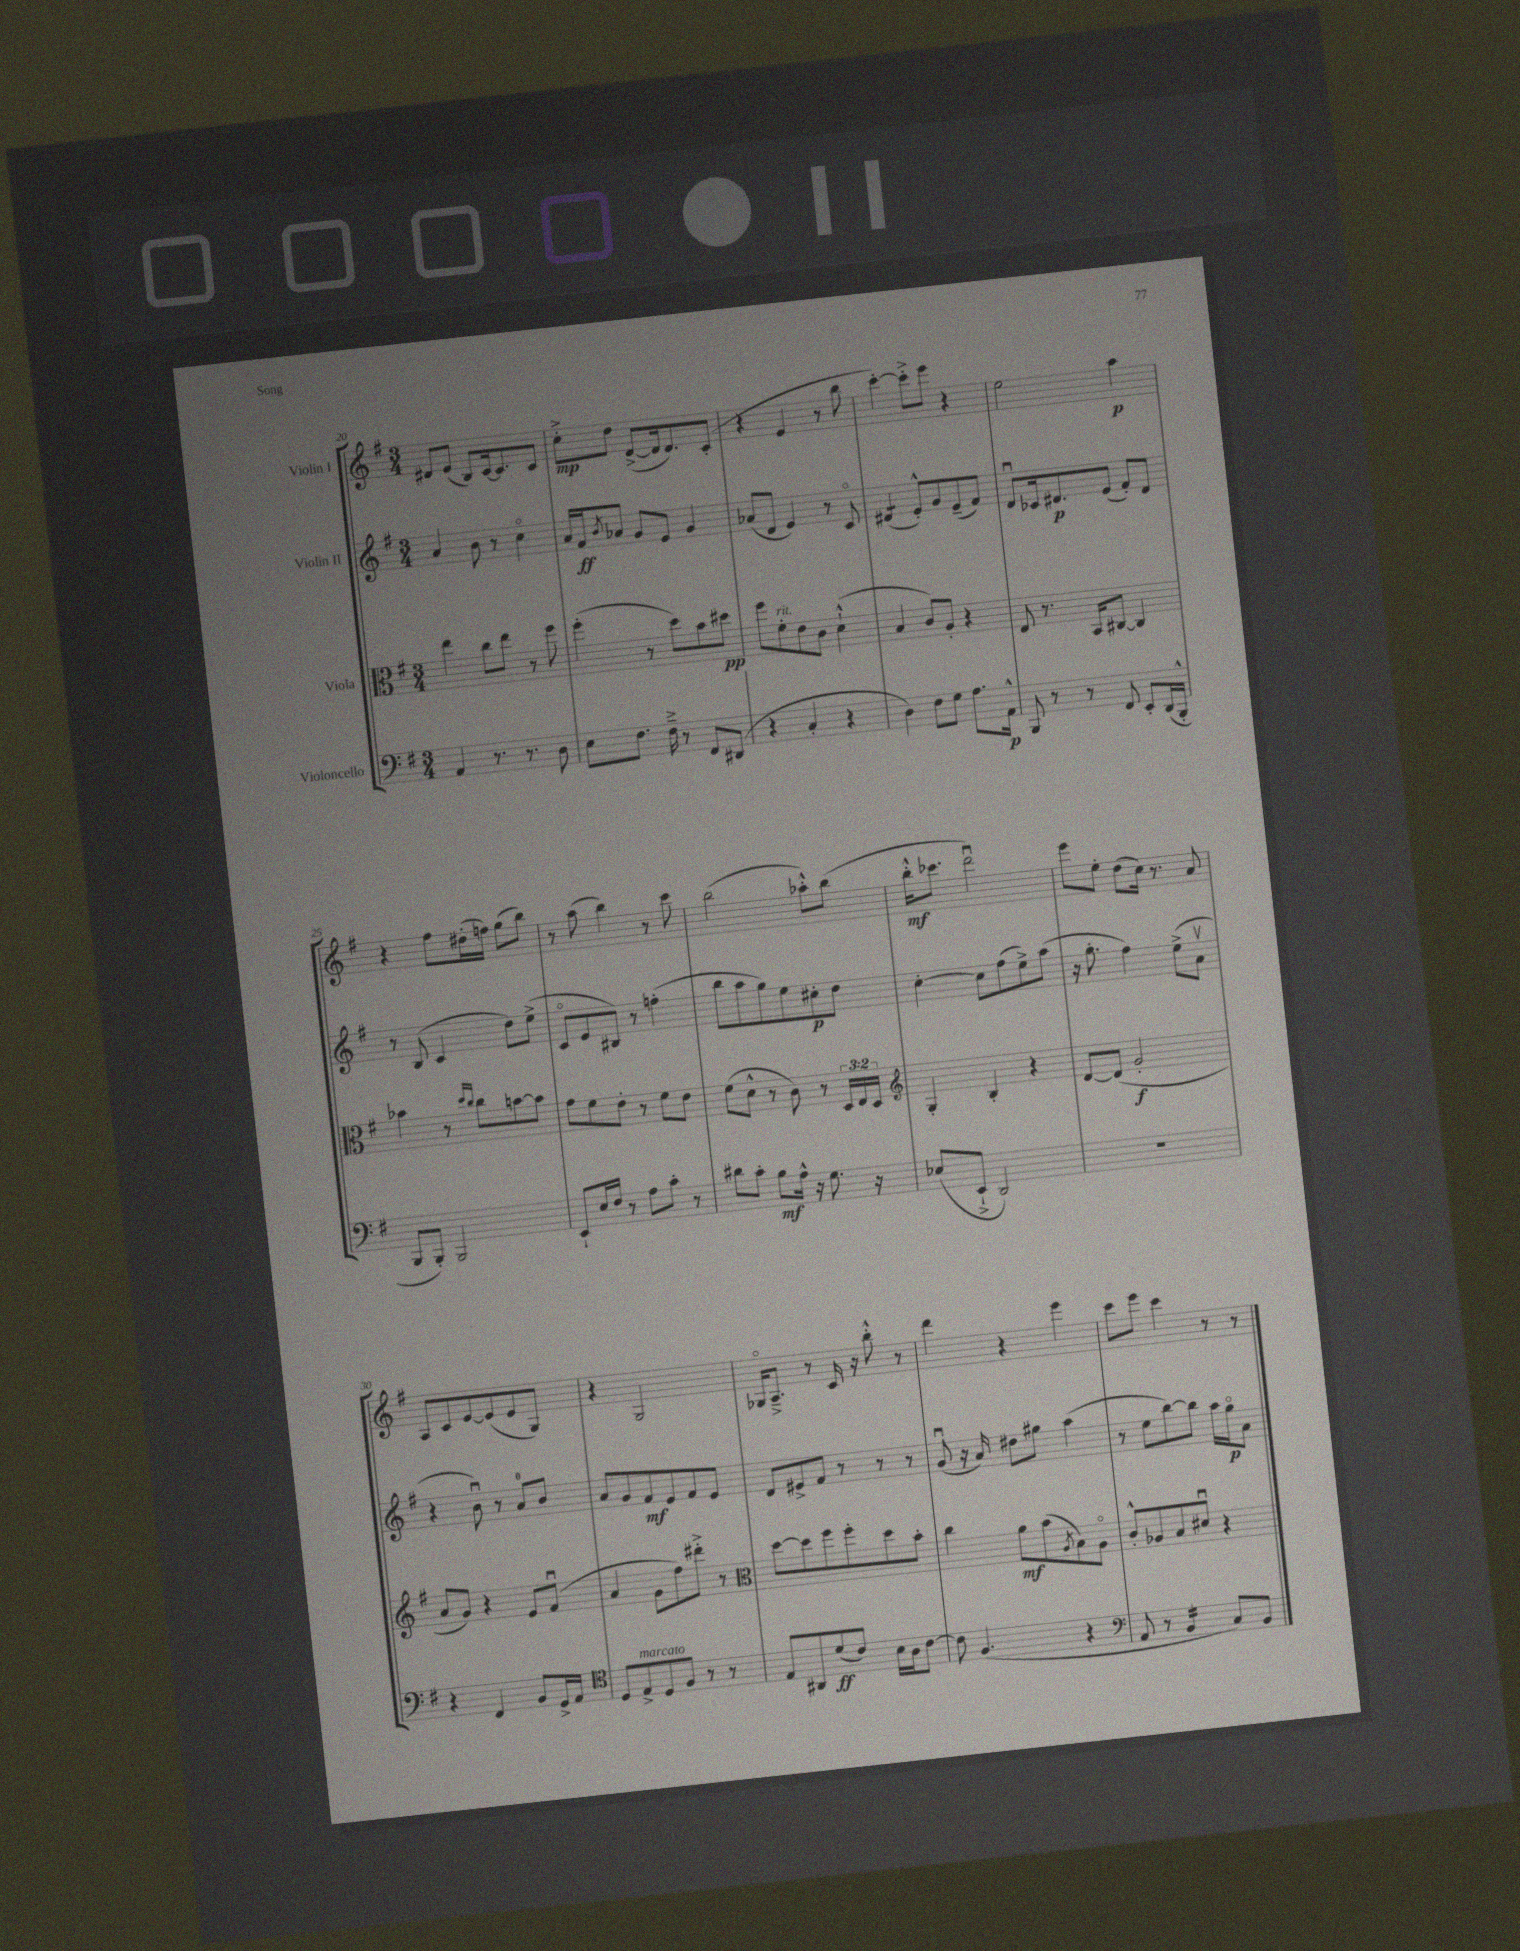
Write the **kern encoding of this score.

**kern	**kern	**kern	**kern
*staff4	*staff3	*staff2	*staff1
*clefF4	*clefC3	*clefG2	*clefG2
*k[f#]	*k[f#]	*k[f#]	*k[f#]
*M3/4	*M3/4	*M3/4	*M3/4
4AA/	4ee\	4a/	8d#/L
.	.	.	(8e/J
8.r	8cc\L	8b\	8B/L)
.	8ee\J	8r	[16c/k
8.r	.	.	8.c/]
.	8r	4cco\	.
8D\	8ff#\	.	8c/J
=	=	=	=
8E\L	(4ff#'\	16a/LL	8cc'^\L
.	.	16f#/J	.
.	.	8qb/	.
8.F#\J	.	8a-/J	8dd\J
.	8r	8g/L	([8d^/L
16F#~^\	.	.	.
8r	8dd\L)	8e/J	16d/]k
.	.	.	8.d/)
8FF#/L	8b\	4g/	.
(8DD#/J	8dd#\J	.	(8c'/J
=	=	=	=
4r	8ff#\L	(8a-/L	4r
.	8f#'\	8d/J	.
4C'/	8e\	4e/)	4e/
.	8c\J	.	.
4r	(4d`^^\	8r	8r
.	.	8co/	8bb\
=	=	=	=
4D\)	4B/	(4d#/	[4ccc'\)
8F#\L	8c/L)	8e'^^/L)	8ccc'^\]L
8G\J	8A'/J	8g/	8eee\J
8.A\L	4r	(8e~/	4r
.	.	8f#/J)	.
16AA^^\Jk	.	.	.
=	=	=	=
8BBB/	8E/	8du/L	2ee\
8r	8.r	16c-/k	.
.	.	8.d#/	.
8r	.	.	.
.	16BB/LK	.	.
8FF#/	[8C#/J	(8e/J	.
8EE'/L	4C#/]	8f#'/L)	4aa\
(16DD/L	.	8d#/J	.
16BBB'^^/JJ	.	.	.
=	=	=	=
8BBB/L	4b-\	8r	4r
8BBB'/J)	.	(8B/	.
2BBB/	8r	4c/	8ff#\L
.	16qqdd/LL	.	.
.	16qqcc/JJ	.	.
.	8cc\L	.	(16dd#'\L
.	.	.	16ff\JJ)
.	[8b\	8dd\L)	(8gg\L
.	8b\]J	(8ee^\J	8bb\J)
=	=	=	=
8EE`/L	8g\L	8co/L	8r
16E/L	8f#\	8e/	(8aa\
16F#/JJ	.	.	.
8r	8e'\J	8B#/J)	4bb\)
8A\L	8r	8r	.
8c'\J	8f#\L	(4ff'\	8r
8r	8e\J	.	8ccc\
=	=	=	=
8d#\L	(8f#\L	8bb\L	(2bb\
8c'\J	8d^^\J	8aa\	.
8B\L	8r	8gg\)	.
16A^^\Jk	8c\)	8ee\	.
16r	.	.	.
8.G\	8r	8cc#'\	8aa-'^^\L)
.	24D/LL	8dd\J	(8bb\J
.	24E/	.	.
16r	.	.	.
.	24D/JJ	.	.
=	=	=	=
*	*clefG2	*	*
(8E-/L	4G'/	[4cc'\	16bb'^^\LK
.	.	.	8.ccc-\J
8EE`^/J	.	.	.
2DD/)	4B'/	8cc\]L	2dddu\)
.	.	(8ff#\	.
.	4r	8ee^\)	.
.	.	(8aa\J	.
=	=	=	=
2.r	[8d/L	16r	8eee\L
.	.	8.gg'\	.
.	(8d/]J	.	8ee'\J
.	2g'/	4ff#\)	(8dd\L
.	.	.	16cc\Jk)
.	.	.	8.r
.	.	(8ee^\L	.
.	.	8av\J	8a/
=	=	=	=
4r	8a/L	4r	8A/L
.	8g/J)	.	8c/
4FF#/	4r	8bu\)	[8e/
.	.	8r	(8e/]
8BB/L	8e/L	8a/L	8e/
16GG^/L	(8f#u/J	8b/J	8G/J)
16AA/JJ	.	.	.
=	=	=	=
*clefC4	*	*	*
8D/L	4a/	8a/L	4r
8E^/	.	8g/	.
8D/	8g\L	8f#/	2G/
8F#/J	8ff#\)	8e/	.
8r	8ddd#'^\J	8f#/	.
8r	8r	8e/J	.
=	=	=	=
*	*clefC3	*	*
8E/L	[8dd\L	8d/L	16G-o/LK
.	.	.	8.A~^/J
8AA#/	8dd\]	8e#^/	.
(8d/	8ff#\	8f#/J	8r
8c/J)	8ff#'\	8r	16c/
.	.	.	16r
16B\LL	8dd\	8r	8bb'^^\
16A\J	.	.	.
[8c\J	8b'\J	8r	8r
=	=	=	=
8c\]	4cc\	(8gu/	4ddd\
(4.F#/	.	16r	.
.	.	16a/)	.
.	8a\L	8dd#\L	4r
.	(8b\	8gg#\J	.
.	8qA/	.	.
4r	8B\)	(4aa\	4eee\
.	8Ao\J	.	.
=	=	=	=
*clefF4	*	*	*
8AA/	8c'^^/L	8r	8ccc\L
8r	8A-/	8ee\L	8eee\J
4BB/	8B/	[8bb\)	4ccc\
.	8d#u/J	8bb\]J	.
8C/L)	4r	16aa\LL	8r
.	.	16ggo\J	.
8BB/J	.	8a\J	8r
==	==	==	==
*-	*-	*-	*-
